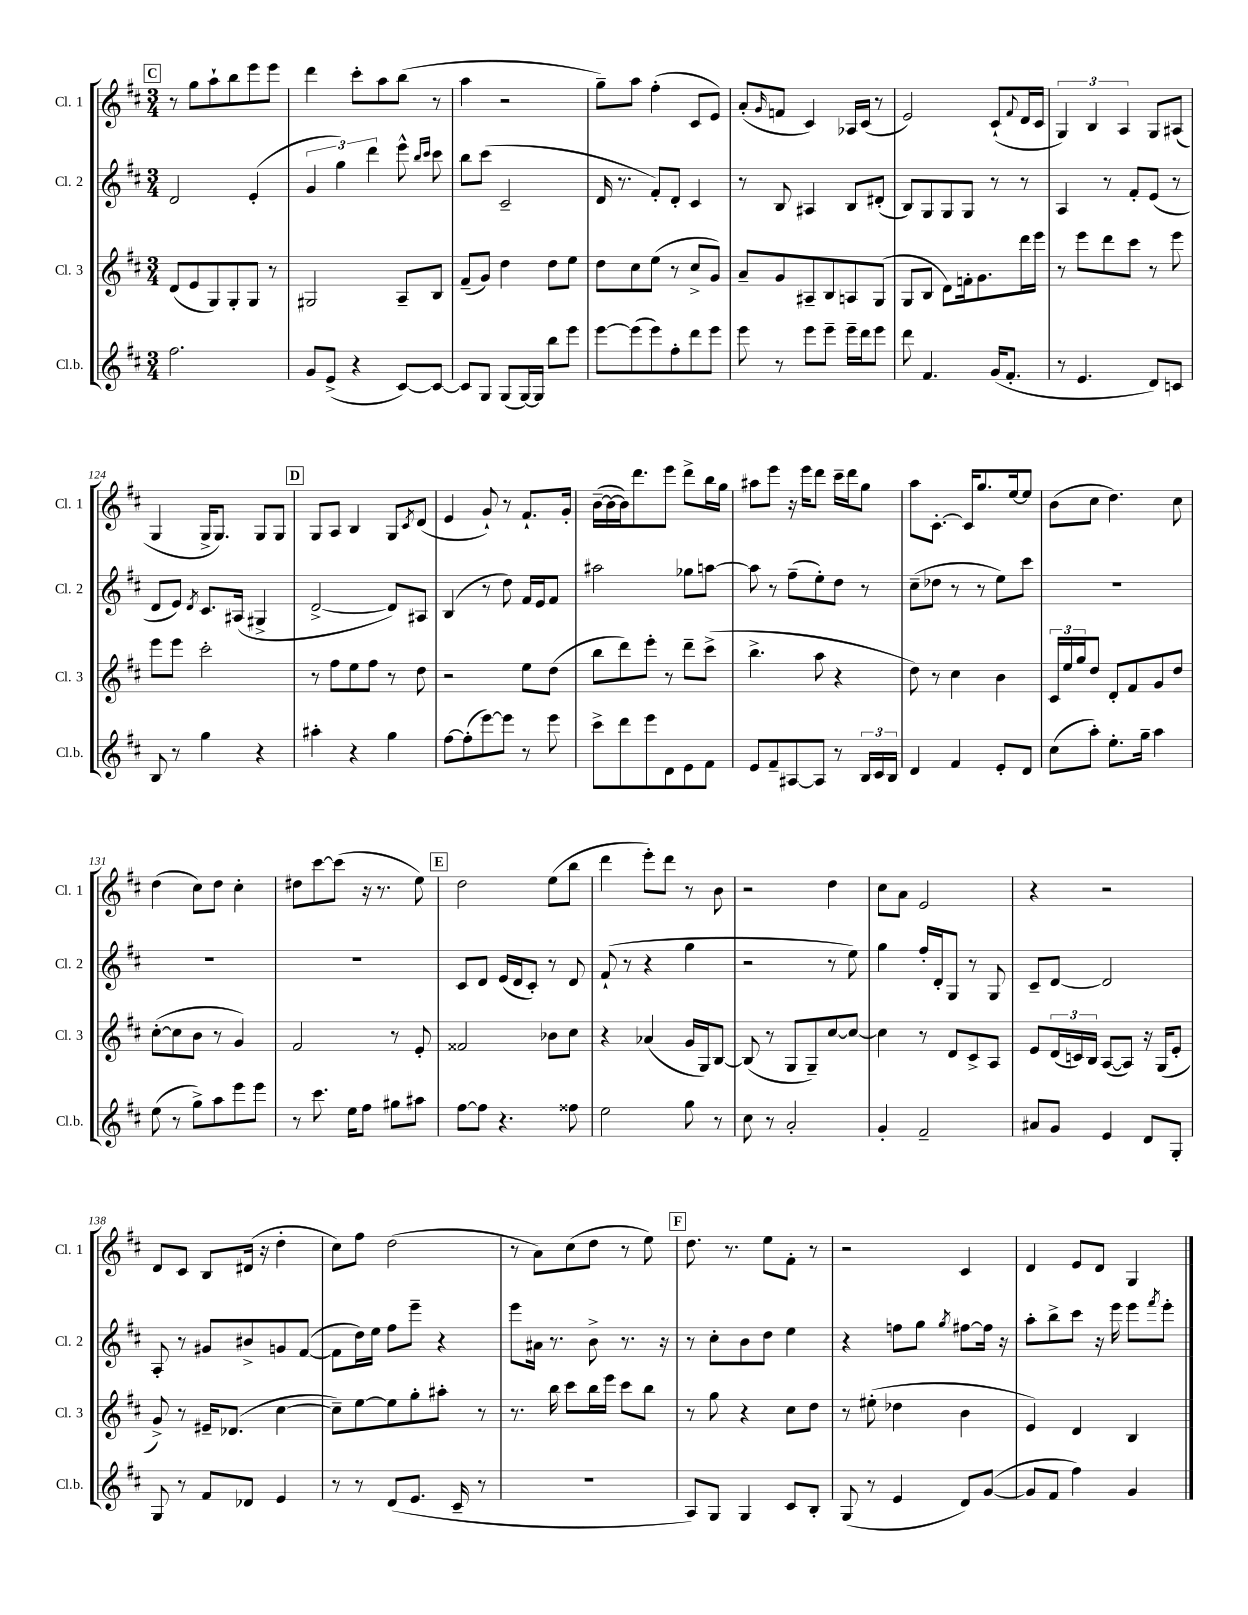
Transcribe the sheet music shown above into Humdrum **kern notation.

**kern	**kern	**kern	**kern
*staff4	*staff3	*staff2	*staff1
*clefG2	*clefG2	*clefG2	*clefG2
*k[f#c#]	*k[f#c#]	*k[f#c#]	*k[f#c#]
*M3/4	*M3/4	*M3/4	*M3/4
2.ff#	(8d	2d	8r
.	8e	.	8gg
.	8G)	.	8aa`
.	8G'	.	8bb
.	8G	(4e'	8eee
.	8r	.	8eee
=	=	=	=
8g	2G#	6g	4ddd
(8e^	.	.	.
.	.	6gg)	.
4r	.	.	8ccc#'
.	.	6ddd	.
.	.	.	8aa
[8c#)	8A~	8eee^^	(8bb
.	.	16qqbb	.
.	.	16qqccc#	.
8c#_	8B	8ccc#	8r
=	=	=	=
8c#]	(8f#~	8bb	4aa
8G	8g)	(8ccc#	.
(8G	4dd	2c#~	2r
[16G)	.	.	.
16G]	.	.	.
8bb	8dd	.	.
8eee	8ee	.	.
=	=	=	=
[8eee	8dd	16d	8gg~)
.	.	8.r	.
(8eee]	8cc#	.	8aa
8eee)	(8ee	8f#')	(4ff#'
8ff#'	8r	8d'	.
8ddd	8cc#^	4c#	8c#
8eee	8g)	.	8e)
=	=	=	=
8eee	8a~	8r	(8a'
.	.	.	16qqg
8r	8g	8B	8f
8eee	8A#~	4A#	4c#)
8eee~	8B	.	.
16eee~	8A	8B	16A-
16ddd	.	.	(16c#
8eee	(8G	(8d#'	8r
=	=	=	=
8ddd	8G	8B)	2e)
4.f#	8B	8G	.
.	8d)	8G	.
.	16f'	8G	.
.	8.g	.	.
(16g	.	8r	(8c#`
8.f#'	.	.	.
.	.	.	8qqf#
.	16ddd	8r	16d
.	16eee	.	16c#
=	=	=	=
8r	8r	4A	6G)
4.e	8eee	.	.
.	.	.	6B
.	8ddd	8r	.
.	.	.	6A
.	8ccc#	8f#'	.
8d)	8r	(8e	8G
8c	8eee	8r	(8A#
=	=	=	=
8B	8eee	8d	4G
8r	8eee	8e)	.
.	.	8qd	.
4gg	2ccc#'	8.c#	16G^
.	.	.	8.G)
.	.	(16A#	.
4r	.	4G#^	8G
.	.	.	8G
=	=	=	=
4aa#'	8r	[2d^	8G
.	8ff#	.	8A
4r	8ee	.	4B
.	8ff#	.	.
4gg	8r	8d])	8G
.	.	.	8qc#
.	8dd	8A#	(8d
=	=	=	=
[8ff#	2r	(4B	4e
(8ff#']	.	.	.
[8eee)	.	8r	8g`)
8eee]	.	8dd)	8r
8r	8ee	16f#	8.f#`
.	.	16e	.
8eee	(8dd	8f#	.
.	.	.	16g'
=	=	=	=
8ccc#^	8bb	2aa#	([16b~
.	.	.	16b_
8ddd	8ddd)	.	16b])
.	.	.	8.ddd
8eee	8eee'	.	.
8d	8r	.	8eee
8e	8ddd~	8gg-	8ddd^
8f#	(8ccc#^	[8aa	16bb
.	.	.	16gg
=	=	=	=
8e	4.bb^	8aa]	8aa#
8f#~	.	8r	8eee
[8A#	.	(8ff#~	16r
.	.	.	16eee
8A#]	8aa	8ee')	8ddd
8r	4r	8dd	16ccc#~
.	.	.	16ddd
24B	.	8r	8gg
24c#	.	.	.
24B	.	.	.
=	=	=	=
4d	8dd)	(8cc#~	8aa
.	8r	8dd-	[8.c#'
4f#	4cc#	8r	.
.	.	.	16c#]
.	.	8r	8.gg
8e'	4b	8ee)	.
.	.	.	[16ee
8d	.	8ccc#	8ee]
=	=	=	=
(8cc#	24c#	2.r	(8b
.	24ee	.	.
.	24gg	.	.
8aa')	8dd	.	8cc#
8.ee'	8d'	.	4.dd)
.	8f#	.	.
16gg~	.	.	.
4aa	8g	.	.
.	8dd	.	8cc#
=	=	=	=
(8ee	([8cc#'	2.r	(4dd
8r	8cc#]	.	.
8gg^)	8b	.	8cc#)
8aa	8r	.	8dd
8eee	4g)	.	4cc#'
8eee	.	.	.
=	=	=	=
8r	2f#	2.r	8dd#
8.ccc#	.	.	[8ccc#
.	.	.	(8ccc#]
16ee	.	.	.
8ff#	.	.	16r
.	.	.	8.r
8gg#	8r	.	.
8aa#	8e'	.	8ee)
=	=	=	=
[8ff#	2f##	8c#	2dd
8ff#]	.	8d	.
4.r	.	(16e	.
.	.	16d	.
.	.	8c#')	.
.	8b-	8r	(8ee
8ff##	8cc#	8d	8bb
=	=	=	=
2ee	4r	(8f#`	4ddd
.	.	8r	.
.	(4a-	4r	8eee')
.	.	.	8ddd
8gg	16g	4gg	8r
.	16G)	.	.
8r	[8B	.	8b
=	=	=	=
8cc#	(8B]	2r	2r
8r	8r	.	.
2a'	8G	.	.
.	8G~)	.	.
.	[8cc#	8r	4dd
.	8cc#_	8ee)	.
=	=	=	=
4g'	4cc#]	4gg	8cc#
.	.	.	8a
2f#~	8r	16ff#'	2e
.	.	16d'	.
.	8d	8G	.
.	8c#^	8r	.
.	8A	8G	.
=	=	=	=
8a#	8e	8c#~	4r
8g	(24d	[8d	.
.	24c)	.	.
.	24B	.	.
4e	([8A	2d]	2r
.	8A])	.	.
8d	16r	.	.
.	(16G	.	.
8G'	8e'	.	.
=	=	=	=
8G	8g^)	8A'	8d
8r	8r	8r	8c#
8f#	16e#~	8g#	8B
.	(8.d-	.	.
8d-	.	8b#^	(16d#
.	.	.	16r
4e	[4cc#	8g	4dd'
.	.	([8f#	.
=	=	=	=
8r	8cc#~])	8f#]	8cc#)
8r	[8ee	16dd)	8ff#
.	.	16ee	.
(8d	8ee]	8ff#	(2dd
8.e	8gg'	8eee~	.
.	8aa#'	4r	.
16c#~	.	.	.
8r	8r	.	.
=	=	=	=
2.r	8.r	8eee	8r
.	.	16a#	8a)
.	16bb	8.r	.
.	8ccc#	.	(8cc#
.	16bb	8b^	8dd
.	16eee	.	.
.	8ccc#	8.r	8r
.	8bb	.	8ee)
.	.	16r	.
=	=	=	=
8A)	8r	8r	8.dd
8G	8gg	8cc#'	.
.	.	.	8.r
4G	4r	8b	.
.	.	8dd	8ee
8c#	8cc#	4ee	8f#'
8B'	8dd	.	8r
=	=	=	=
(8G	8r	4r	2r
8r	(8ee#'	.	.
4e	4dd-	8ff	.
.	.	8gg	.
.	.	8qgg	.
8d)	4b	[8ff#	4c#
([8g	.	16ff#]	.
.	.	16r	.
=	=	=	=
8g]	4e)	8aa'	4d
8f#	.	8bb^	.
4ff#)	4d	8ccc#	8e
.	.	16r	8d
.	.	16eee	.
4g	4B	8eee	4G
.	.	8qfff#	.
.	.	8eee'	.
==	==	==	==
*-	*-	*-	*-
